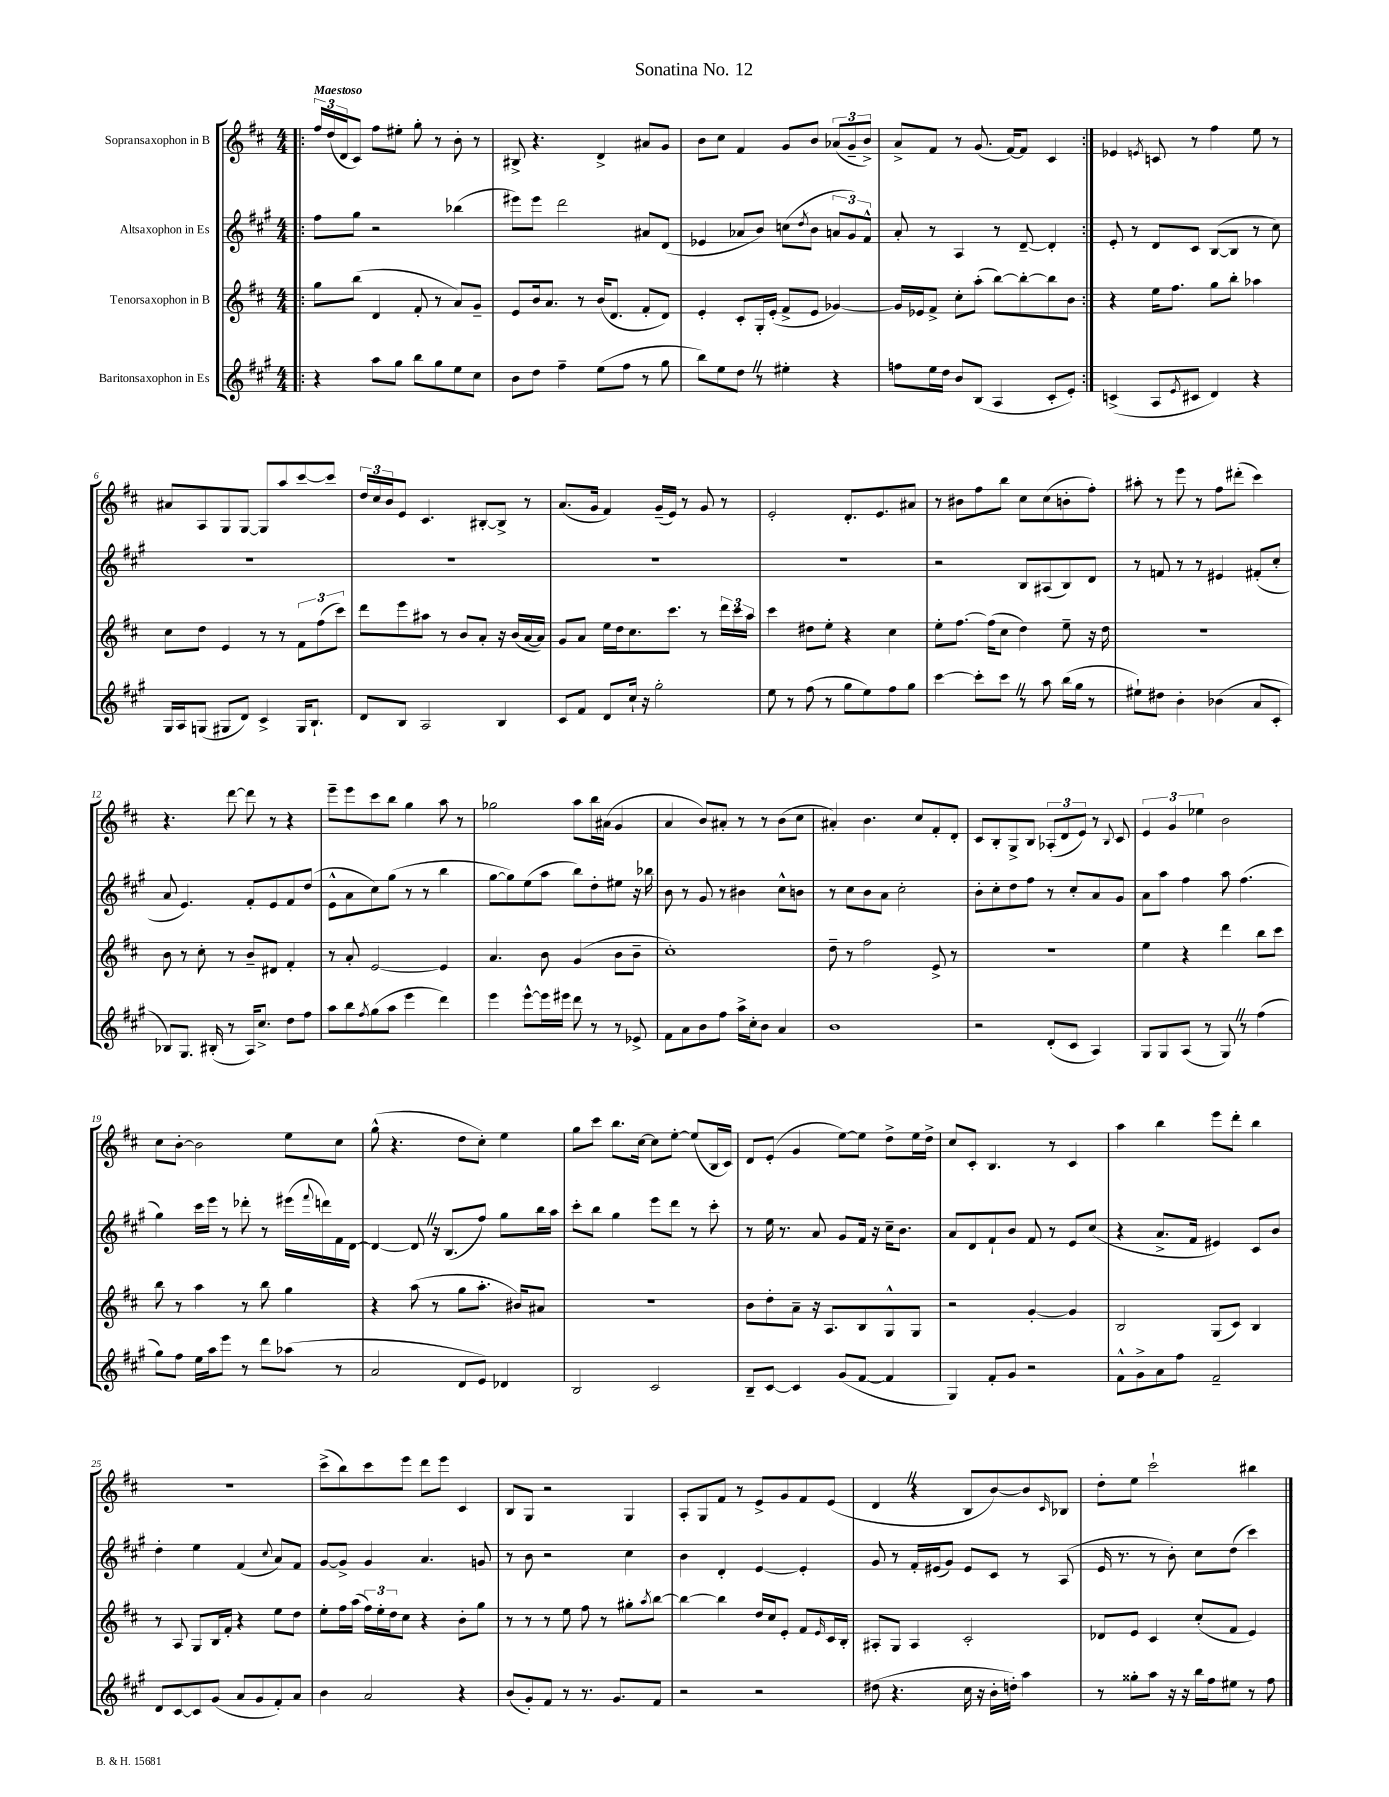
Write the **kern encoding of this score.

**kern	**kern	**kern	**kern
*staff4	*staff3	*staff2	*staff1
*clefG2	*clefG2	*clefG2	*clefG2
*k[f#c#g#]	*k[f#c#]	*k[f#c#g#]	*k[f#c#]
*M4/4	*M4/4	*M4/4	*M4/4
=!|:	=!|:	=!|:	=!|:
4r	8gg	8ff#	24ff#
.	.	.	(24dd
.	.	.	24d
.	(8bb	8gg#	8c#)
8aa	4d	2r	8ff#
8gg#	.	.	8ee#'
8bb	8f#'	.	8gg'
8gg#	8r	.	8r
8ee	8a)	(4bb-	8b'
8cc#	8g~	.	8r
=	=	=	=
8b	8e	8eee#)	8B#^
8dd	16b	8eee#	4.r
.	8.a	.	.
4ff#~	.	2ddd	.
.	8r	.	.
(8ee	(16b	.	4d^
.	8.d	.	.
8ff#	.	.	.
8r	8f#'	8a#	8a#
8gg#	8d)	(8d	8g
=	=	=	=
8bb)	4e'	4e-	8b
8ee	.	.	8cc#
8dd	8c#'	8a-	4f#
8r	16G'	8b)	.
.	(16e'	.	.
4ee#'	8f#^	(8cc	8g
.	.	8qdd	.
.	8e	8b	8b
4r	[4g-)	12a	(12a-
.	.	12g#)	12g~
.	.	12f#^^	12b^)
=	=	=	=
8ff	16g-]	8a'	8a^
.	16e-	.	.
16ee	8f#^	8r	8f#
16dd	.	.	.
8b	8cc#'	4A	8r
(8B	(8aa'	.	(8.g
4A	[8bb)	8r	.
.	.	.	[16f#)
.	8bb'_	[8d~	8f#]
8c#'	8bb]	4d']	4c#
8e')	8b	.	.
=:|!	=:|!	=:|!	=:|!
(4c^	4r	8e'	4e-
.	.	8r	.
.	.	.	8qe
8A	16ee	8d	8c
.	8.ff#	.	.
8qe	.	.	.
8c#	.	8c#	8r
4d)	8gg	([8B	4ff#
.	8bb'	8B]	.
4r	4aa-	8r	8ee
.	.	8cc#)	8r
=	=	=	=
16G#	8cc#	1r	8a#
16A	.	.	.
(8G	8dd	.	8A
8G#	4e	.	8G
8d)	.	.	[8G
4c#^	8r	.	8G]
.	8r	.	8aa
16G#	12f#	.	[8ccc#
8.B`	.	.	.
.	(12ff#	.	.
.	.	.	8ccc#]
.	12ccc#)	.	.
=	=	=	=
8d	8ddd	1r	24dd
.	.	.	24cc#
.	.	.	24b
8B	8eee	.	8e
2A	8aa#	.	4.c#
.	8r	.	.
.	8b	.	.
.	8a'	.	[8B#'
4B	16r	.	8B#^]
.	(16b	.	.
.	[16a	.	8r
.	16a])	.	.
=	=	=	=
8c#	8g	1r	(8.a
8f#	8a	.	.
.	.	.	16g
8d	16ee	.	4f#)
.	16dd	.	.
16cc#`	8.cc#	.	.
16r	.	.	.
2gg#'	.	.	(16g~
.	8.ccc#	.	16e)
.	.	.	8r
.	8r	.	8g
.	24ddd	.	8r
.	24ccc#	.	.
.	24aa	.	.
=	=	=	=
8ee	4ccc#	1r	2e'
8r	.	.	.
(8ff#	8dd#	.	.
8r	8ee'	.	.
8gg#	4r	.	8.d'
8ee)	.	.	.
.	.	.	8.e
8ff#	4cc#	.	.
8gg#	.	.	8a#
=	=	=	=
[4ccc#	8ee'	2r	8r
.	[8.ff#	.	8b#
8ccc#']	.	.	8ff#
.	(16ff#]	.	.
8ccc#	8cc#	.	8bb
8r	4dd)	8B	8cc#
8aa	.	(8A#	(8cc#
(16bb	8ee~	8B)	8b'
16gg#	.	.	.
8r	16r	8d	8ff#')
.	16dd	.	.
=	=	=	=
8ee#`)	1r	8r	8aa#'
8dd#	.	8f	8r
4b'	.	8r	8eee
.	.	8r	8r
(4b-	.	4e#	8ff#
.	.	.	(8ddd#'
8a	.	(8f#'	4ccc#)
8c#'	.	8cc#'	.
=	=	=	=
8B-)	8b	8a	4.r
8.G#	8r	4.e)	.
.	8cc#'	.	.
(16B#'	.	.	.
8r	8r	.	[8ddd
16A)	8b~	8f#'	8ddd]
8.cc#^	.	.	.
.	8d#	8e	8r
8dd	4f#'	8f#	4r
8ff#	.	(8dd	.
=	=	=	=
8aa	8r	8e^^	8eee~
8bb	8a'	8a	8eee
8qff#	.	.	.
(8gg#	[2e	8cc#)	8ccc#
8aa	.	(8gg#	8bb
4eee	.	8r	4gg
.	.	8r	.
4ddd)	4e]	4bb	8aa
.	.	.	8r
=	=	=	=
4eee	4.a	[8gg#	2gg-
.	.	8gg#])	.
[8eee^^	.	(8ee	.
16eee]	8b	8aa	.
16eee#	.	.	.
8ddd	(4g	8bb)	8aa
8r	.	8dd'	16bb
.	.	.	(16a#
8r	8b	8ee#	4g
8e-^	8b~	16r	.
.	.	16bb-	.
=	=	=	=
8f#	1cc#')	8b	4a
8a	.	8r	.
8b	.	8g#	8b)
8ff#	.	8r	8a#'
16aa^	.	4b#	8r
16cc#'	.	.	.
8b	.	.	8r
4a	.	8cc#^^	(8b
.	.	8b	8cc#
=	=	=	=
1b	8dd~	8r	4a#')
.	8r	8cc#	.
.	2ff#	8b	4.b
.	.	8a	.
.	.	2cc#'	.
.	.	.	8cc#
.	8e^	.	8f#'
.	8r	.	8d'
=	=	=	=
2r	1r	8b'	8c#
.	.	8cc#'	8B'
.	.	8dd	8G^
.	.	8ff#	8B
(8d'	.	8r	(12A-'
.	.	.	12d
8c#	.	8cc#'	.
.	.	.	12e)
4A)	.	8a	8r
.	.	.	8qqB
.	.	8g#	8c#
=	=	=	=
8G#	4ee	8a	6e
8G#	.	8aa	.
.	.	.	6g
(8A	4r	4ff#	.
.	.	.	6ee-
8r	.	.	.
8G#)	4ddd	8aa	2b
8r	.	(4.ff#	.
(4ff#	8bb	.	.
.	8ccc#	.	.
=	=	=	=
8gg#)	8bb	4gg#)	8cc#
8ff#	8r	.	[8b'
16ee	4aa	16ccc#	2b]
16aa	.	16eee	.
8eee	.	8r	.
8r	8r	8ddd-'	.
8ddd	8bb	8r	.
(8aa-	4gg	(16eee#	8ee
.	.	8qqfff#	.
.	.	16ddd)	.
8r	.	16f#	8cc#
.	.	[16d	.
=	=	=	=
2a	4r	4d_	(8gg^^
.	.	.	4.r
.	(8aa	8d]	.
.	8r	16r	.
.	.	(8.B	.
8d	8gg	.	8dd
8e)	8.aa'	8ff#)	8cc#')
4d-	.	8gg#	4ee
.	16b#)	.	.
.	8a#	16bb	.
.	.	16aa	.
=	=	=	=
2B	1r	8ccc#'	8gg
.	.	8bb	8ccc#
.	.	4gg#	8.bb
.	.	.	[16cc#
2c#	.	8eee	8cc#]
.	.	8ddd	[8ee'
.	.	8r	(8ee]
.	.	8ccc#'	16B
.	.	.	16c#)
=	=	=	=
8B~	8b	8r	8d
[8c#	8dd'	16ee	(8e'
.	.	8.r	.
4c#]	8a~	.	4g
.	16r	8a	.
.	8.A	.	.
(8g#	.	8g#	[8ee)
[8f#	8B	16f#	8ee]
.	.	16r	.
4f#]	8G^^	16cc#~	8dd^
.	.	8.b	.
.	8G	.	16ee
.	.	.	16dd^
=	=	=	=
4G#)	2r	8a	8cc#
.	.	8d	8c#'
8f#'	.	8f#`	4.B
8g#	.	8b	.
2r	[4g'	8f#	.
.	.	8r	8r
.	4g]	8e	4c#
.	.	(8cc#	.
=	=	=	=
8f#^^	2B	4r	4aa
8g#^	.	.	.
8a	.	8.a^	4bb
8ff#	.	.	.
.	.	16f#	.
2f#~	(8G	4e#)	8eee
.	8c#)	.	8ddd'
.	4B	8c#	4bb
.	.	8b	.
=	=	=	=
8d	8r	4dd'	1r
[8c#	8A	.	.
8c#]	8G	4ee	.
(8g#	16B	.	.
.	16f#'	.	.
8a	4r	(4f#	.
8g#	.	.	.
.	.	8qqcc#	.
8f#')	8ee	8a)	.
8a	8dd	8f#	.
=	=	=	=
4b	8ee'	[8g#	(8ccc#^
.	16ff#	8g#^]	8bb)
.	(16aa	.	.
2a	24ff#)	4g#	8ccc#
.	24ee'	.	.
.	24dd	.	.
.	8cc#	.	8eee
.	4r	4.a	8ddd
.	.	.	8eee
4r	8b'	.	4c#
.	8gg	8g	.
=	=	=	=
(8b	8r	8r	8B
8g#')	8r	8b	8G
8f#	8r	2r	2r
8r	8ee	.	.
8.r	8ff#	.	.
.	8r	.	.
8.g#	.	.	.
.	8gg#'	4cc#	4G
.	8qaa	.	.
8f#	[8bb	.	.
=	=	=	=
2r	4bb_	4b	8A'
.	.	.	8G
.	4bb]	4d'	8f#
.	.	.	8r
2r	16dd	[4e	8e^
.	16cc#	.	.
.	8e'	.	8g
.	8f#	4e']	8f#
.	16qqe	.	.
.	16c#	.	(8e
.	16B'	.	.
=	=	=	=
(8dd#	8A#'	8g#	4d
4.r	8G	8r	.
.	4A#	16f#'	4r
.	.	(16e#	.
.	.	8g#)	.
16cc#	2c#'	8e#	8B
16r	.	.	.
16b'	.	8c#	[8b)
16dd')	.	.	.
4aa	.	8r	8b]
.	.	.	16qqc#
.	.	(8A	8B-
=	=	=	=
8r	8d-	16e	8dd'
.	.	8.r	.
8gg##'	8e	.	8ee
8aa	4c#	8r	2ccc#`
16r	.	8b')	.
16r	.	.	.
16bb	(8cc#'	8cc#	.
16ff#	.	.	.
8ee#	8f#	(8dd	.
8r	4e)	4ccc#)	4bb#
8ff#	.	.	.
==	==	==	==
*-	*-	*-	*-
